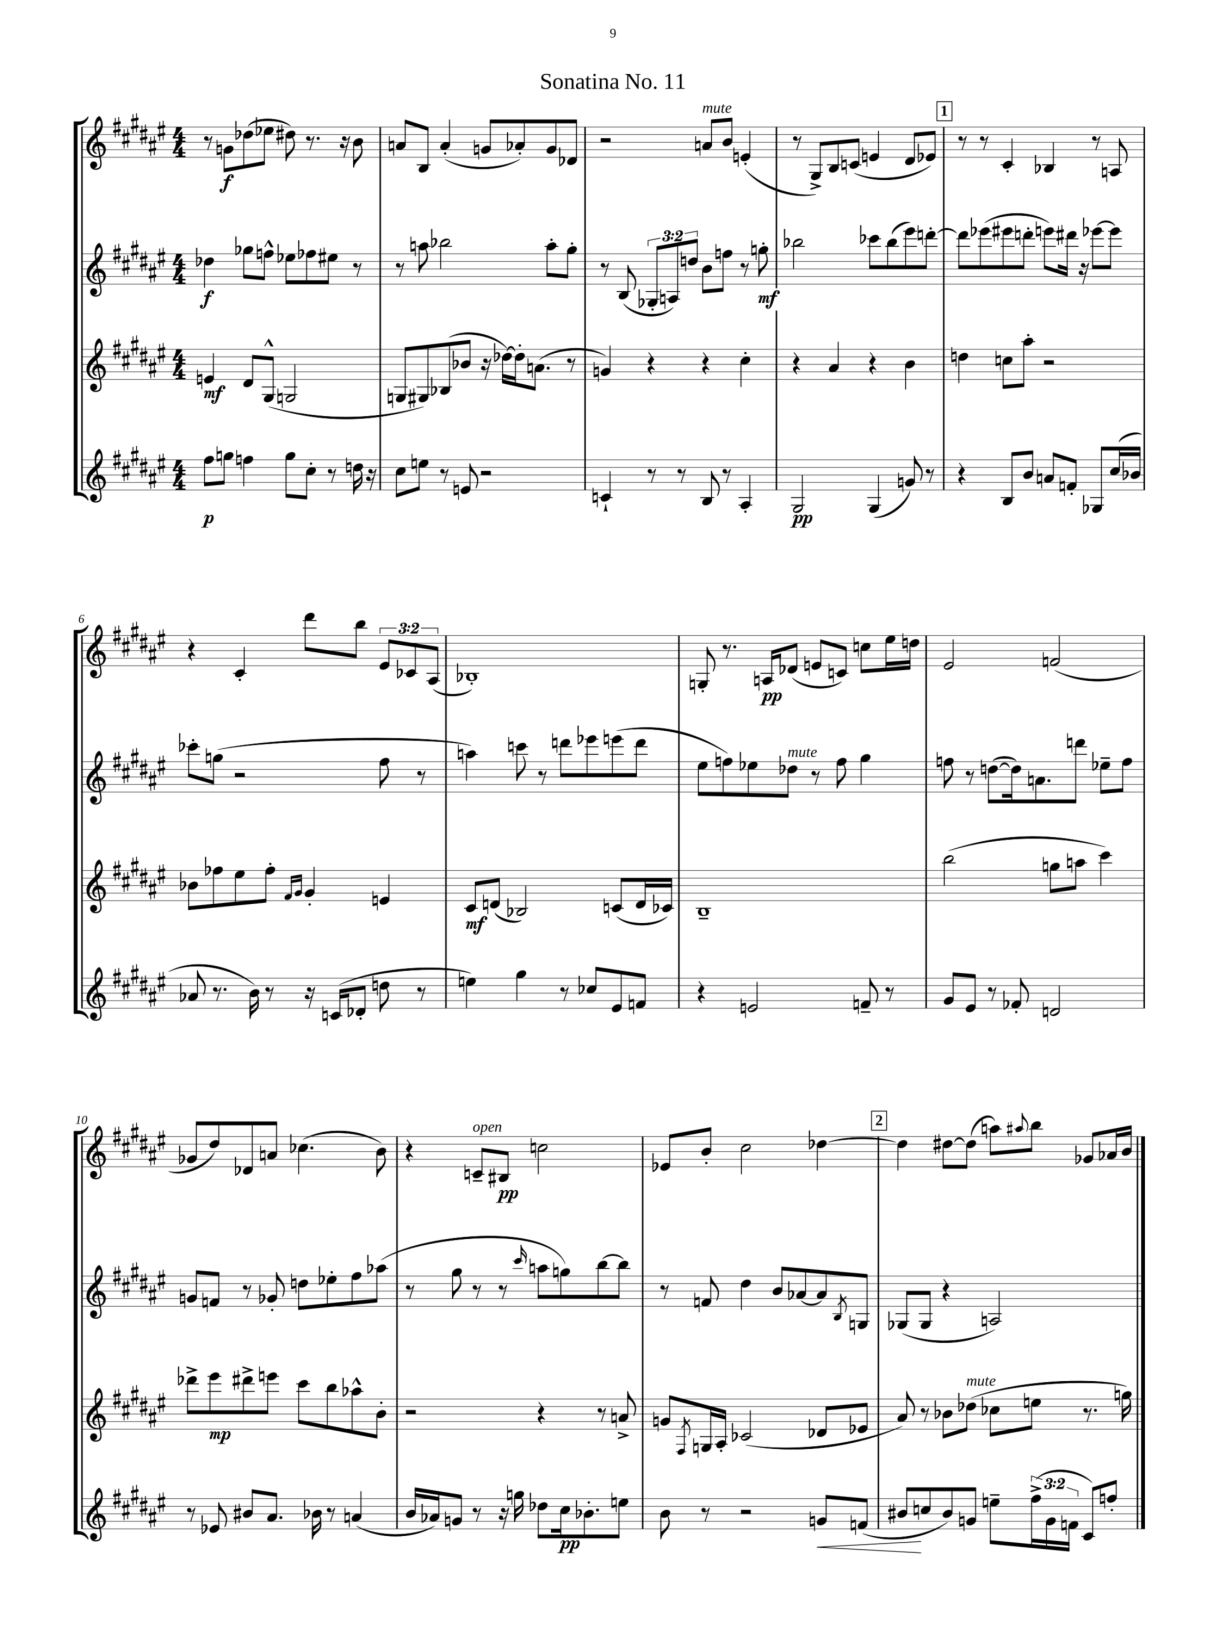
\header { title = "Sonatina No. 11" }
<<
\new StaffGroup <<
\new Staff = "s0" {
    \clef treble \key fis \major \numericTimeSignature \time 4/4 \override Staff.TupletNumber.text = #tuplet-number::calc-fraction-text
    r8 g'8\f des''8( ees''8 dis''8) r8. r16 b'8 |
    a'8 b8 a'4-.( g'8 aes'8-.) g'8 des'8 |
    r2 a'8^\markup { \italic "mute" } b'8 e'4-.( |
    r8 gis8->) b8 c'8( e'4 dis'8 ees'8) |
    \mark \markup { \box "1" } r8 r8 cis'4-. bes4 r8 a8 |
    r4 cis'4-. dis'''8 b''8 \tuplet 3/2 { eis'8 ces'8 ais8( } |
    bes1-.) |
    g8-. r8. a16\pp des'8( e'8 c'8) c''8 eis''16 d''16 |
    eis'2 f'2( |
    ges'8 dis''8) des'8 a'8 ces''4.( b'8) |
    r4 c'8--^\markup { \italic "open" } bis8\pp c''2 |
    ees'8 b'8-. cis''2 des''4~ |
    \mark \markup { \box "2" } des''4 dis''8~ dis''8( a''8) \appoggiatura { ais''8 } b''8 ges'8 aes'16 b'16 \bar "|." |
}
\new Staff = "s1" {
    \clef treble \key fis \major \numericTimeSignature \time 4/4 \override Staff.TupletNumber.text = #tuplet-number::calc-fraction-text
    des''4\f ges''8 f''8-^ ees''8 fes''8 eis''8 r8 |
    r8 a''8 bes''2 a''8-. gis''8-. |
    r8 b8( \tuplet 3/2 { ges8-. a8) d''8 } b'8 f''8 r8 g''8-.\mf |
    bes''2 ces'''8 bes''8( eis'''8) d'''8~-. |
    \mark \markup { \box "1" } d'''8 ees'''8( eis'''8 d'''8-. e'''8) dis'''16 r16 ees'''8~ ees'''8 |
    ces'''8-. g''8( r2 fis''8 r8 |
    a''4) c'''8 r8 d'''8 ees'''8 e'''8( d'''8 |
    eis''8 f''8) ees''8 des''8^\markup { \italic "mute" } r8 f''8 gis''4 |
    f''8 r8 d''8~( d''16) a'8. d'''8 ees''8-- f''8 |
    g'8 f'8 r8 ges'8-. d''8 ees''8-. fis''8 aes''8( |
    r8 gis''8 r8 r8 \grace { cis'''16 } a''8 g''8) b''8~ b''8 |
    r8 f'8 dis''4 b'8 aes'8~ aes'8 \acciaccatura { b8 } g8 |
    \mark \markup { \box "2" } ges8( ges8 r4 a2) \bar "|." |
}
\new Staff = "s2" {
    \clef treble \key fis \major \numericTimeSignature \time 4/4
    e'4\mf dis'8 gis8-^( g2 |
    g8 gis8) bes8( bes'8 r16 des''16~) des''16-. a'8.( r8 |
    g'4) r4 r4 cis''4-. |
    r4 ais'4 r4 b'4 |
    \mark \markup { \box "1" } d''4 c''8 ais''8-. r2 |
    bes'8 fes''8 eis''8 fes''8-. \grace { fis'16 gis'16 } gis'4-. e'4 |
    cis'8\mf d'8( bes2) c'8( d'16 ces'16) |
    b1-- |
    b''2( g''8 a''8 cis'''4) |
    des'''8-> eis'''8\mp dis'''8-> e'''8 cis'''8 b''8 aes''8-^ b'8-. |
    r2 r4 r8 a'8-> |
    g'8 \acciaccatura { fis8 } g16 ais16-. ces'2( des'8 ees'8 |
    \mark \markup { \box "2" } ais'8) r8 bes'8 des''8^\markup { \italic "mute" }( ces''8 e''8 r8. g''16) \bar "|." |
}
\new Staff = "s3" {
    \clef treble \key fis \major \numericTimeSignature \time 4/4 \override Staff.TupletNumber.text = #tuplet-number::calc-fraction-text
    fis''8\p g''8 f''4 g''8 cis''8-. r8 d''16 r16 |
    cis''8 e''8 r8 e'8 r2 |
    c'4-! r8 r8 b8 r8 ais4-. |
    gis2\pp gis4( g'8) r8 |
    \mark \markup { \box "1" } r4 b8 b'8 a'8 f'8-. ges8 cis''16( bes'16 |
    aes'8 r8. b'16) r8 r16 c'16( des'8-. d''8 r8 |
    e''4) gis''4 r8 ces''8 eis'8 f'8 |
    r4 e'2 f'8-- r8 |
    gis'8 eis'8 r8 fes'8-. d'2 |
    r8 ees'8 bis'8 ais'8. bes'16 r8 a'4( |
    b'16 aes'16) g'8 r8 r16 g''16 des''8 cis''16\pp bes'8.-. e''8 |
    b'8 r8 r2 g'8\< f'8( |
    \mark \markup { \box "2" } bis'8\! c''8 bis'8) g'8 e''8-- \tuplet 3/2 { fis''16->( g'16 f'16 } cis'8) f''8-. \bar "|." |
}
>>
>>
